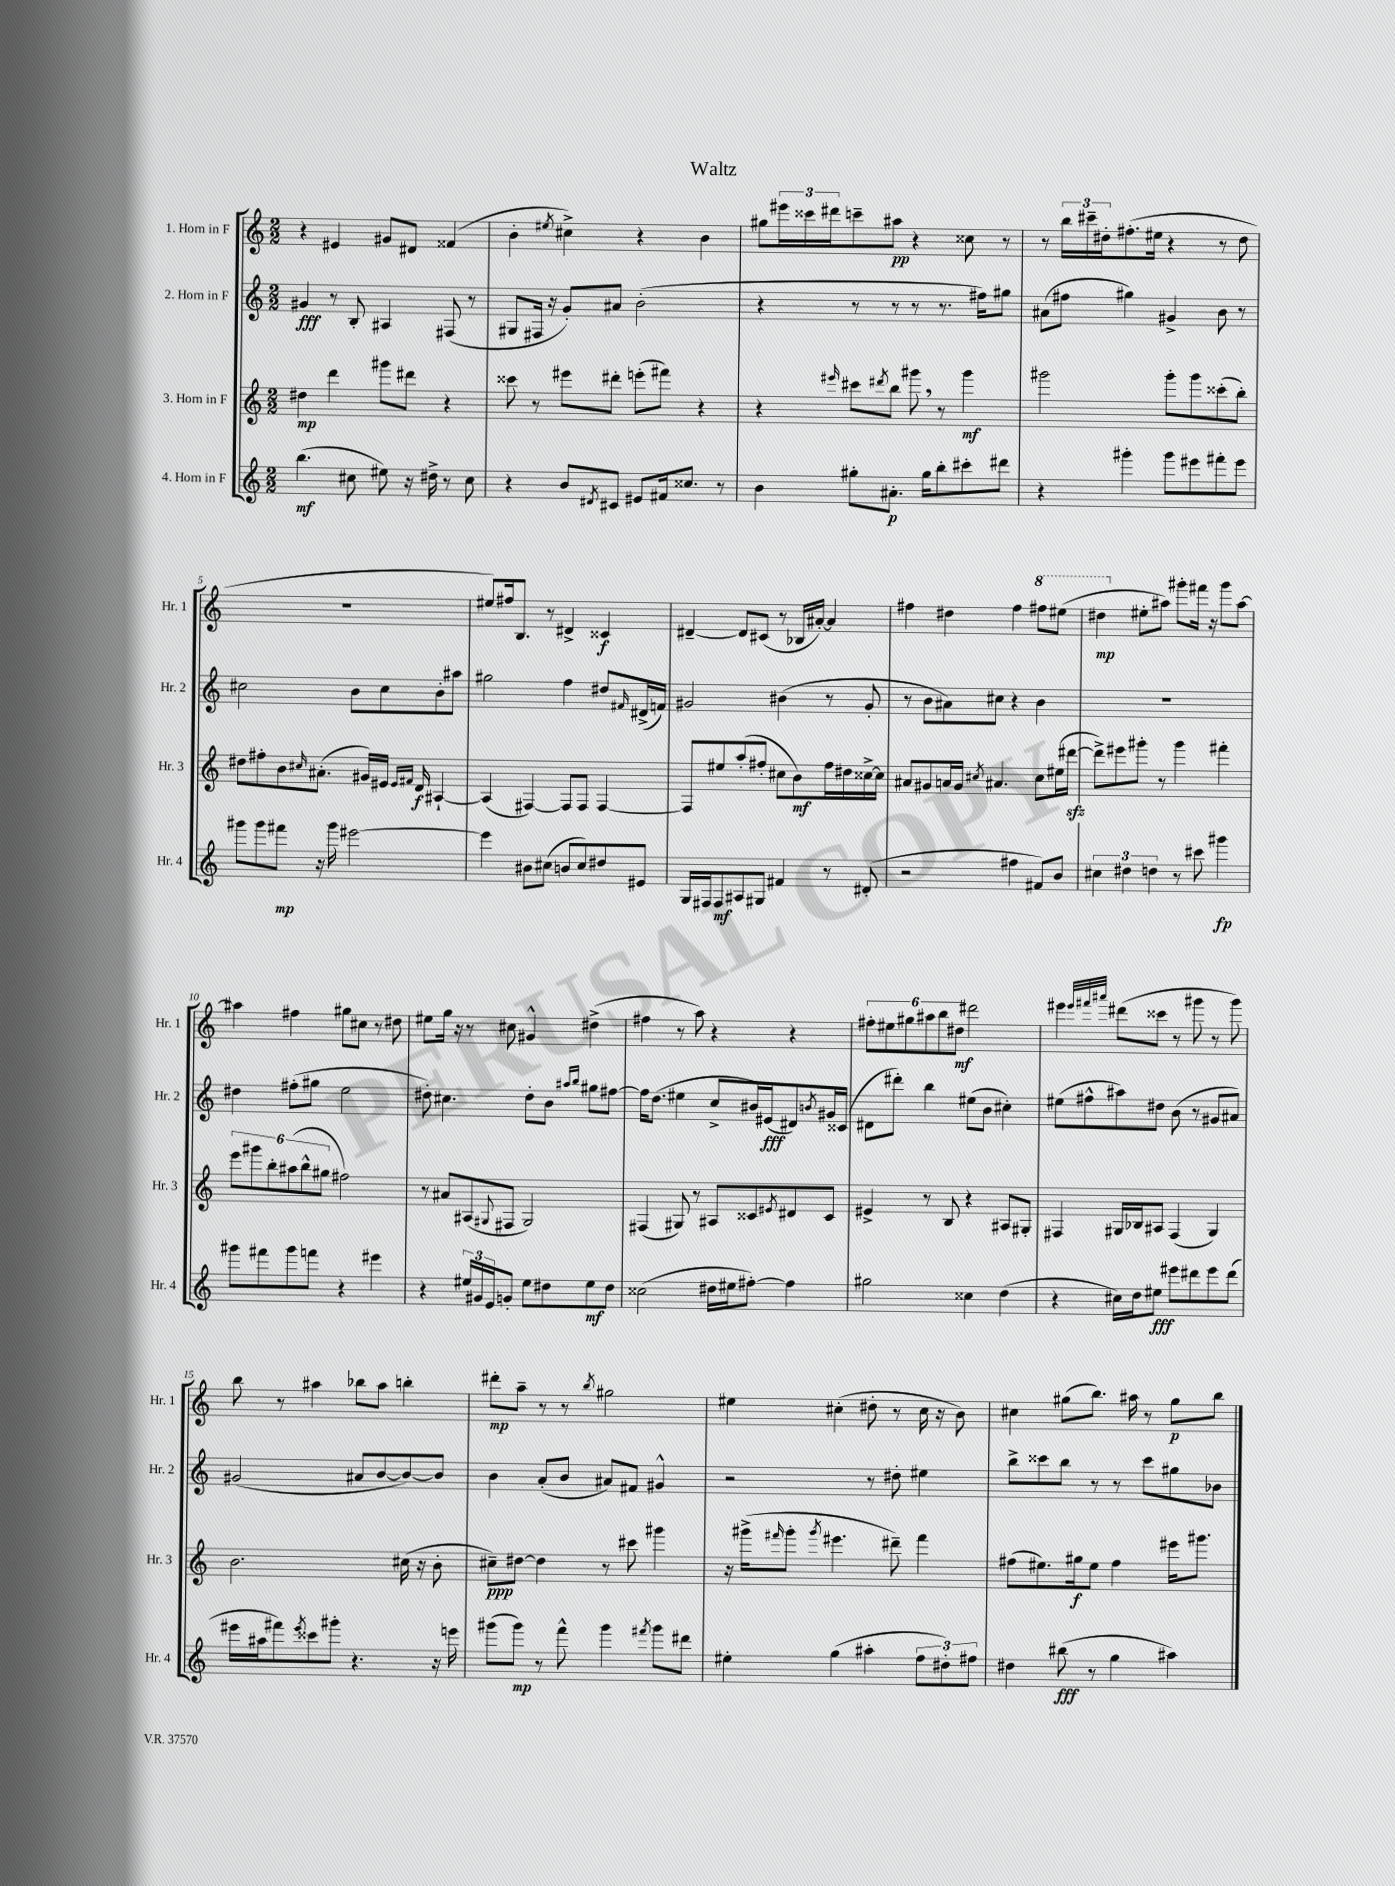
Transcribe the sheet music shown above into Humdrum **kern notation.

**kern	**dynam	**kern	**dynam	**kern	**dynam	**kern	**dynam
*part4	*part4	*part3	*part3	*part2	*part2	*part1	*part1
*staff4	*staff4	*staff3	*staff3	*staff2	*staff2	*staff1	*staff1
*I"4. Horn in F	*	*I"3. Horn in F	*	*I"2. Horn in F	*	*I"1. Horn in F	*
*I'Hr. 4	*	*I'Hr. 3	*	*I'Hr. 2	*	*I'Hr. 1	*
*clefG2	*	*clefG2	*	*clefG2	*	*clefG2	*
*k[]	*	*k[]	*	*k[]	*	*k[]	*
*M2/2	*	*M2/2	*	*M2/2	*	*M2/2	*
=1	=1	=1	=1	=1	=1	=1	=1
(4.bb\	mf	4dd#X\	mp	4g#X/	fff	4r	.
.	.	4ddd\	.	8r	.	4e#X/	.
8cc#X\	.	.	.	8B'/	.	.	.
8ee#X\)	.	8ggg#X\L	.	4A#X/	.	8g#X/L	.
16r	.	8ddd#X\J	.	.	.	8d#X/J	.
16dd#X^\	.	.	.	.	.	.	.
8r	.	4r	.	(8F#X/	.	(4f##X/	.
8cc#\	.	.	.	8r	.	.	.
=2	=2	=2	=2	=2	=2	=2	=2
4r	.	8ccc##X\	.	8G#X/L	.	4b'\	.
.	.	8r	.	16F#X/Jk	.	.	.
.	.	.	.	16r	.	.	.
.	.	.	.	.	.	8qee#X/	.
8b/L	.	8eee#X\L	.	8g'/L)	.	4cc#X^\)	.
8qd#X/	.	.	.	.	.	.	.
8c#X/J	.	8ddd#X'\J	.	8a#X/J	.	.	.
8e#X/L	.	(8eeen'\L	.	(2b'\	.	4r	.
16f#X/k	.	8fff#X\J)	.	.	.	.	.
8.cc##X/J	.	.	.	.	.	.	.
.	.	4r	.	.	.	4b\	.
8r	.	.	.	.	.	.	.
=3	=3	=3	=3	=3	=3	=3	=3
4b\	.	4r	.	4r	.	8gg#X\L	.
.	.	.	.	.	.	24eee#X\L	.
.	.	.	.	.	.	24ccc##X\	.
.	.	.	.	.	.	24ddd#X\J	.
.	.	16qqeee#X/	.	.	.	.	.
8gg#X'\L	.	8ccc#X\L	.	8r	.	8cccn~\	.
.	.	8qddd#X/	.	.	.	.	.
8.a#X'\J	p	8bb\J	.	8r	.	8aa#X\J	pp
.	.	8ggg#X,\	.	8r	.	4r	.
16gg#\KL	.	.	.	.	.	.	.
8bb'\	.	8r	.	8.r	.	.	.
8ccc#X'\	.	4ggg#\	mf	.	.	8cc##X\	.
.	.	.	.	16ff#X\KL)	.	.	.
8ddd#X\J	.	.	.	8gg#X\J	.	8r	.
=4	=4	=4	=4	=4	=4	=4	=4
4r	.	2ggg#X\	.	(8a#X\L	.	8r	.
.	.	.	.	8ff#X\J	.	24bb\LL	.
.	.	.	.	.	.	24ccc#X~\	.
.	.	.	.	.	.	24dd#X'\J	.
4ggg#X'\	.	.	.	4gg#X\)	.	(8.ff#X'\	.
.	.	.	.	.	.	16ee#X\Jk	.
8ggg#\L	.	8ggg#'\L	.	4g#X^/	.	4r	.
8eee#X\	.	8ggg#\	.	.	.	.	.
8fff#X'\	.	(8ccc##X'\	.	8b\	.	8r	.
8eee#\J	.	8bb'\J)	.	8r	.	8dd#\	.
!!LO:LB:g=z
=5	=5	=5	=5	=5	=5	=5	=5
8ggg#X\L	.	8dd#X\L	.	2cc#X\	.	1r	.
8ggg#\	.	8ff#X'\	.	.	.	.	.
8fff#X\J	mp	8b\	.	.	.	.	.
.	.	16qqcc#X/	.	.	.	.	.
16r	.	(8.a#X'\J	.	.	.	.	.
16ggg#\	.	.	.	.	.	.	.
[2eee#X\	.	.	.	8b\L	.	.	.
.	.	16g#X/LL)	.	.	.	.	.
.	.	16e#X/JJ	.	8cc#\	.	.	.
.	.	16qqe#/LL	.	.	.	.	.
.	.	16qqf#X/JJ	.	.	.	.	.
.	.	16d/	f	.	.	.	.
.	.	[4A#X`/	.	8b'\	.	.	.
.	.	.	.	8aa#X\J	.	.	.
=6	=6	=6	=6	=6	=6	=6	=6
4eee#\]	.	(4A#/]	.	2gg#X\	.	8ee#X/L)	.
.	.	.	.	.	.	16ff#X/k	.
.	.	.	.	.	.	8.B/J	.
8b#X\L	.	[4F#X/)	.	.	.	.	.
(8cc#X\J	.	.	.	.	.	8r	.
8bn/L	.	8F#/L]	.	4ff\	.	4d#X^/	.
8cc#/)	.	8F#/J	.	.	.	.	.
8dd#X/	.	[4F#/	.	8dd#X/L	.	4c##X/	f
.	.	.	.	16qqf#X/	.	.	.
8e#X/J	.	.	.	(16d#X^/L	.	.	.
.	.	.	.	16fn/JJ)	.	.	.
=7	=7	=7	=7	=7	=7	=7	=7
16G/LL	.	8F#/L]	.	2g#X/	.	[4d#X~/	.
16F#X/J	.	.	.	.	.	.	.
8F#/	mf	8ee#X/	.	.	.	.	.
8A#X/	.	(8aa'/	.	.	.	8d#/L]	.
8G#X/J	.	8ff#X'/J	.	.	.	(8c#X/J	.
4f#X/	.	8cc#X\L	.	(4b#X\	.	8r	.
.	.	8b\)	mf	.	.	16B-X/LL	.
.	.	.	.	.	.	[16a#X'/JJ)	.
8r	.	16ff#\L	.	8r	.	4a#/]	.
.	.	16dd#X\	.	.	.	.	.
(8d#X'/	.	[16cc##X^\	.	8g#'/	.	.	.
.	.	16cc##\JJ]	.	.	.	.	.
=8	=8	=8	=8	=8	=8	=8	=8
2r	.	8a#X/L	.	8r	.	4ff#X\	.
.	.	8g#X/	.	8b\L	.	.	.
.	.	16an/L	.	8a#X\)	.	4dd#X\	.
.	.	16g#/JJ	.	.	.	.	.
.	.	8qcc#X/	.	.	.	.	.
.	.	4.a#X/	.	8cc#X\J	.	.	.
4ff#X\	.	.	.	4r	.	4ff#\	.
*	*	*	*	*	*	*8va	*
8f#X/L)	.	8cc#\L	.	4b\	.	8fff#X\L	.
8b/J	.	(16ee#X\L	.	.	.	(8eee#X\J	.
.	.	[16ddd#Xzz\JJ	.	.	.	.	.
=9	=9	=9	=9	=9	=9	=9	=9
6cc#X\	.	8ddd#^\L])	.	1r	.	4ddd#X\	mp
.	.	8eee#X\	.	.	.	.	.
6dd#X\	.	.	.	.	.	.	.
*	*	*	*	*	*	*X8va	*
.	.	8ggg#X'\J	.	.	.	8ee#X'\L	.
6ddn\	.	.	.	.	.	.	.
.	.	8r	.	.	.	8aa#X\J)	.
8r	.	4ggg#\	.	.	.	8ggg#X'\L	.
8ccc#X\	.	.	.	.	.	16fff#X\Jk	.
.	.	.	.	.	.	16r	.
4ggg#X\	fp	4fff#X'\	.	.	.	8ggg#\L	.
.	.	.	.	.	.	[8aa#\J	.
!!LO:LB:g=z
=10	=10	=10	=10	=10	=10	=10	=10
8ggg#X\L	.	12eee\L	.	4dd#X\	.	4aa#X\]	.
.	.	12ggg#X\	.	.	.	.	.
8fff#X\	.	.	.	.	.	.	.
.	.	12bb'\	.	.	.	.	.
8ggg#\	.	(12aa#X\	.	(8ff#X'\L	.	4ff#X\	.
.	.	12bb^^\	.	.	.	.	.
8fffn\J	.	.	.	8gg#X\J	.	.	.
.	.	12gg#X\J	.	.	.	.	.
4r	.	2ff#X\)	.	2ee\	.	8gg#X\L	.
.	.	.	.	.	.	8cc#X\J	.
4eee#X\	.	.	.	.	.	8r	.
.	.	.	.	.	.	8dd#X\	.
=11	=11	=11	=11	=11	=11	=11	=11
4r	.	8r	.	8dd#X'\)	.	8ee#X\L	.
.	.	8a#X/L	.	4.cc#X\	.	16gg\Jk	.
.	.	.	.	.	.	16r	.
24ee#X/LL	.	(8A#X/	.	.	.	8r	.
24g#X/	.	.	.	.	.	.	.
24e/J	.	.	.	.	.	.	.
.	.	8qqG#X/	.	.	.	.	.
8gn'/J	.	8F#X/J	.	.	.	8cc#X\	.
8ee#\L	.	2G#/)	.	8dd#'\L	.	4g#X^^/	.
8dd#X\	.	.	.	8b\J	.	.	.
.	.	.	.	16qqaa#X/LL	.	.	.
.	.	.	.	16qqbb/JJ	.	.	.
8ee#\	mf	.	.	8gg#X\L	.	(4dd#X^\	.
8dd#\J	.	.	.	[8ff#X\J	.	.	.
=12	=12	=12	=12	=12	=12	=12	=12
(2cc##X\	.	(4F#X/	.	16ff#\KL]	.	4ff#X\	.
.	.	.	.	(8.dd\J	.	.	.
.	.	8G#X/)	.	4ee#X\	.	8r	.
.	.	8r	.	.	.	8aa\)	.
16dd#X\LL	.	8A#X/L	.	8cc^/L	.	4r	.
16ee#X\J	.	.	.	.	.	.	.
[8ff#X'\J)	.	8c##X/	.	16b#X/L)	.	.	.
.	.	.	.	(16e#X/J	fff	.	.
.	.	8qe#X/	.	.	.	.	.
4ff#\]	.	8d#X/	.	8d#X/)	.	4r	.
.	.	.	.	8qbn/	.	.	.
.	.	8c##/J	.	16g#X/L	.	.	.
.	.	.	.	(16c##X/JJ	.	.	.
=13	=13	=13	=13	=13	=13	=13	=13
2gg#X\	.	4e#X^/	.	8d#X\L	.	12ff#X'\L	.
.	.	.	.	.	.	12ee#X\	.
.	.	.	.	8ddd#X'\J)	.	.	.
.	.	.	.	.	.	12gg#X\	.
.	.	8r	.	4bb\	.	12aa#X\	.
.	.	.	.	.	.	12bb\	.
.	.	8B/	.	.	.	.	.
.	.	.	.	.	.	12dd#X\J	mf
4cc##X\	.	4r	.	(8ee#X\L	.	2ddd#X\	.
.	.	.	.	8b\J	.	.	.
(4dd\	.	8A#X/L	.	4cc#X'\)	.	.	.
.	.	8G#X'/J	.	.	.	.	.
=14	=14	=14	=14	=14	=14	=14	=14
4r	.	4F#X/	.	(8ee#X\L	.	4eee#X\	.
.	.	.	.	8ff#X^^\	.	.	.
.	.	.	.	.	.	32qqeee#/LLL	.
.	.	.	.	.	.	32qqfff#X/	.
.	.	.	.	.	.	32qqaaa#X/JJJ	.
16cc#X\LL)	.	16G#X/LL	.	8aa#X\)	.	(8ddd#X\L	.
16dd\J	.	16B-X/J	.	.	.	.	.
8ee#X\J	fff	8A#X/J	.	8dd#X\J	.	8ccc##X\J	.
8eee#X\L	.	(4F#/	.	(8b\	.	8r	.
8ddd#X\	.	.	.	8r	.	8ggg#X\	.
8eee#\	.	4G#/)	.	8g#X/L	.	8r	.
(8ddd#\J	.	.	.	8a#X/J)	.	8ggg#\)	.
!!LO:LB:g=z
=15	=15	=15	=15	=15	=15	=15	=15
16eee#X\LL	.	2.b\	.	(2g#X/	.	8bb\	.
16aa#X\J	.	.	.	.	.	.	.
8fff#X\)	.	.	.	.	.	8r	.
8qeee#/	.	.	.	.	.	.	.
8ccc##X\	.	.	.	.	.	4aa#X\	.
8ggg#X'\J	.	.	.	.	.	.	.
4.r	.	.	.	8a#X/L	.	8bb-X\L	.
.	.	.	.	[8b/	.	8aa#\J	.
.	.	(16cc#X\	.	8b/_)	.	4bbn'\	.
.	.	16r	.	.	.	.	.
16r	.	8b'\	.	8b/J]	.	.	.
16eeen\	.	.	.	.	.	.	.
=16	=16	=16	=16	=16	=16	=16	=16
(8ggg#X\L	.	8cc#X~\L)	ppp	4b\	.	8ddd#X'\L	mp
8ggg#\J)	mp	[8dd#X\J	.	.	.	8aa~\J	.
8r	.	4dd#\]	.	(8a'/L	.	8r	.
8fff^^\	.	.	.	8b/J	.	8r	.
.	.	.	.	.	.	8qbb/	.
4ggg#\	.	8r	.	8a#X/L)	.	2gg#X\	.
.	.	8ccc#X\	.	8f#X/J	.	.	.
8qfff#X/	.	.	.	.	.	.	.
8ggg#\L	.	4ggg#X\	.	4g#X^^/	.	.	.
8ddd#X\J	.	.	.	.	.	.	.
=17	=17	=17	=17	=17	=17	=17	=17
4ee#X'\	.	16r	.	2r	.	4ee#X\	.
.	.	(16ggg#X^\KL	.	.	.	.	.
.	.	16qqfff#X/	.	.	.	.	.
.	.	8ggg#'\J	.	.	.	.	.
.	.	8qggg#/	.	.	.	.	.
(4gg\	.	4.eee#X\	.	.	.	(4cc#X'\	.
4aa#X'\	.	.	.	8r	.	8dd#X'\	.
.	.	8ddd#X~\)	.	8dd#X'\	.	8r	.
12ff\L	.	4fff#\	.	4ee#X\	.	16cc#\	.
.	.	.	.	.	.	16r	.
12dd#X'\)	.	.	.	.	.	.	.
.	.	.	.	.	.	8b\)	.
12ff#X\J	.	.	.	.	.	.	.
=18	=18	=18	=18	=18	=18	=18	=18
4dd#X\	.	(8ff#X\L	.	8bb^\L	.	4cc#X\	.
.	.	8.ee#X\)	.	8ccc##X\	.	.	.
(8bb#X\	fff	.	.	8bb\J	.	(8gg#X\L	.
.	.	16gg#X\k	f	.	.	.	.
8r	.	8ee#\J	.	8r	.	8.bb\J)	.
4gg\	.	4ff#\	.	8r	.	.	.
.	.	.	.	.	.	16aa#X\	.
.	.	.	.	8ccc##\L	.	8r	.
4aa#X\)	.	16eee#X\KL	.	8gg#X\	.	8gg#\L	p
.	.	8.ggg#X\J	.	.	.	.	.
.	.	.	.	8b-X\J	.	8bb\J	.
==	==	==	==	==	==	==	==
*-	*-	*-	*-	*-	*-	*-	*-
